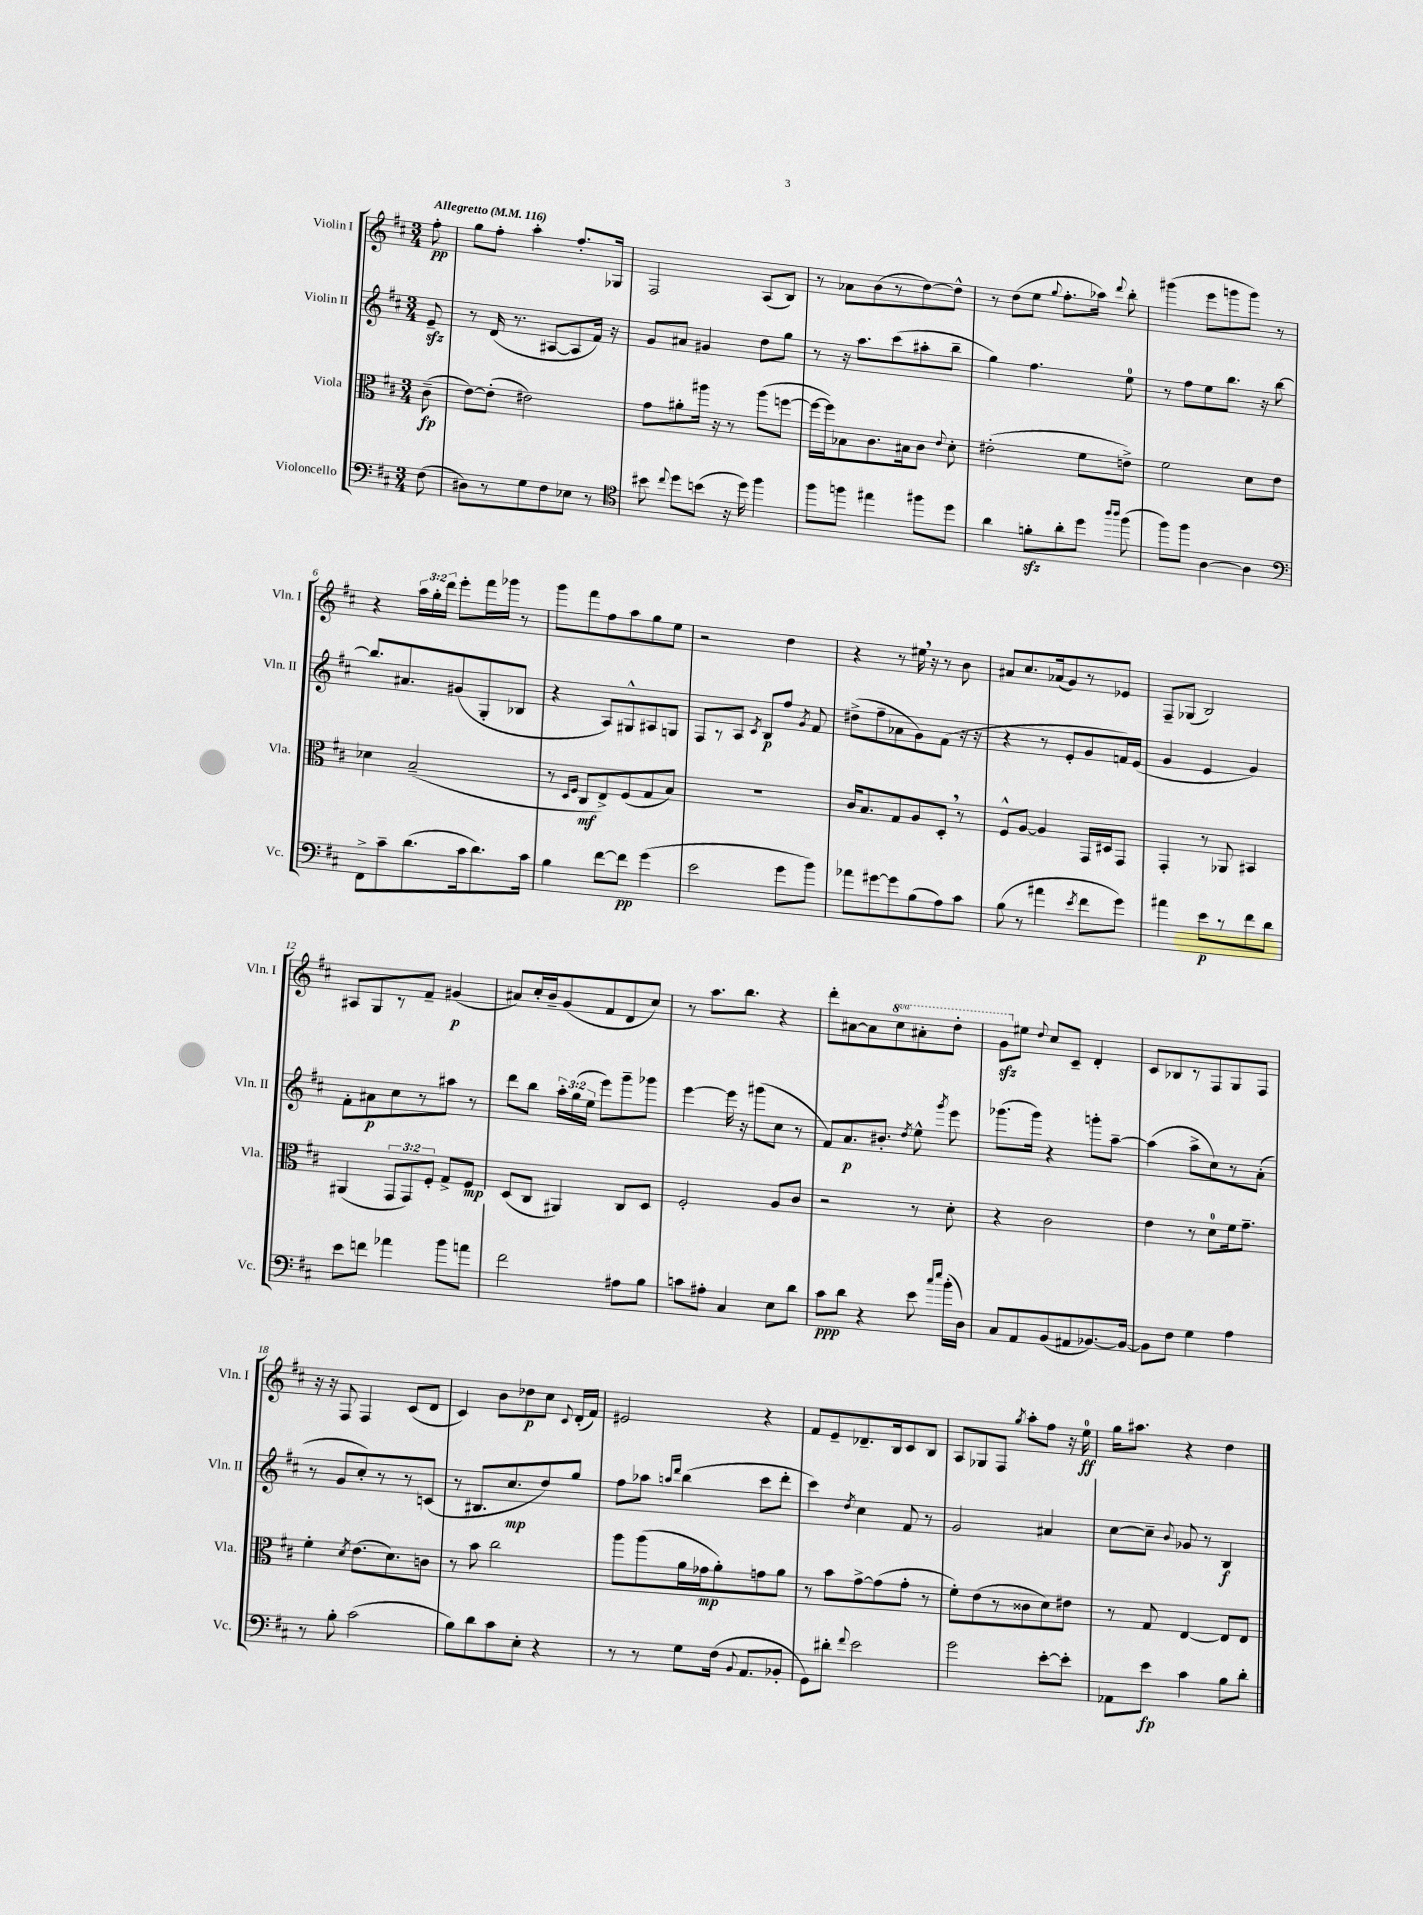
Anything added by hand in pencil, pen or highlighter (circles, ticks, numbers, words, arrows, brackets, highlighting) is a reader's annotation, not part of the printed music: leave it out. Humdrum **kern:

**kern	**kern	**kern	**kern
*staff4	*staff3	*staff2	*staff1
*clefF4	*clefC3	*clefG2	*clefG2
*k[f#c#]	*k[f#c#]	*k[f#c#]	*k[f#c#]
*M3/4	*M3/4	*M3/4	*M3/4
*MM116	*MM116	*MM116	*MM116
(8F#	(8c#~	8e~	8ff#'
=	=	=	=
8D#)	[8e)	8r	8gg
8r	(8e']	(16d	8ff#'
.	.	8.r	.
8G	2e#)	.	4aa'
8F#	.	[8A#	.
8E-	.	8A#]	8.ff#'
8r	.	16f#)	.
.	.	16r	16G-
=	=	=	=
*clefC4	*	*	*
8b#	8g	8g	2F#
8qqcc#	.	.	.
8dd	8a#'	8a#	.
(8b	16aa#	4g#	.
.	16r	.	.
16r	8r	.	.
16dd)	.	.	.
4ff#	(8aa#	8dd	(8A
.	[8ff	8gg	8B)
=	=	=	=
8ff#	16ff_	8r	8r
.	16ff])	.	.
8ff	8B-	16r	8a-
.	.	8.aa	.
4ee#	8.c#	.	(8b
.	.	(8ccc#	8r
.	16B#	.	.
8ff#	8c#	8aa#'	[8dd)
.	8qqe	.	.
8dd	8d'	8bb~	8dd^^]
=	=	=	=
4a	(2e#'	4gg)	8r
.	.	.	(8dd
8f'	.	4.ff#	8ee
.	.	.	8qqgg
8a'	.	.	8.ff#'
8dd	8f#	.	.
.	.	.	16aa-)
16qqaa	.	.	.
16qqaa	.	.	8qqddd
(8ff#	8e^)	8ee	8bb'
=	=	=	=
8ff#)	2f#	8r	(4ggg#
8ff#	.	8ff#	.
[4A	.	8ee	8eee
.	.	8.bb	8ggg
4A]	8d	.	8ggg)
.	.	16r	.
.	8e	[8bb	8r
=	=	=	=
*clefF4	*	*	*
8FF#^	4d-	8.bb]	4r
8c#~	.	.	.
.	.	8.a#	.
(8.d	(2B~	.	24aa
.	.	.	24gg'
.	.	.	24ddd
.	.	(8g#	8eee'
16c#	.	.	.
8.d)	.	8G'	16fff#
.	.	.	16ggg-
.	.	8B-	8r
16c#	.	.	.
=	=	=	=
4B	8r	4r	8ggg
.	16qqD	.	.
.	16qqF#	.	.
.	8C#	.	8fff#
[8f#	8E^)	8A)	8ff#
8f#]	(8F#	8G#^^	8aa
(4g	8G	8A#	8gg
.	8B)	8G	8ee
=	=	=	=
2e	2.r	8F#	2r
.	.	8r	.
.	.	8A	.
.	.	8qc#	.
.	.	8B	.
8g	.	8ff#	4dd
.	.	8qg	.
8b)	.	8f#	.
=	=	=	=
8a-	16c#	(8dd#^	4r
.	8.B	.	.
[8g#	.	8ff#~	.
8g#]	8G	8a-	8r
(8B	8A	8g)	16ee#
.	.	.	16r
8A)	8D'	(8f#	8r
8c#	8r	16r	8b
.	.	16r	.
=	=	=	=
(8B	8F#^^	4r	8a#
8r	[8A	.	8.cc#
4a#	4A]	8r	.
.	.	.	(16a-
.	.	8e'	8g)
8qe	.	.	.
8f#	16GG	8g	8r
.	16D#	.	.
8g)	8GG	16f)	8e-
.	.	(16e	.
=	=	=	=
4a#	4GG'	4g	8F#~
.	.	.	(8G-
8e	8r	4e	2B)
8r	8AA-	.	.
8f#	4BB#	4g)	.
8d	.	.	.
=	=	=	=
8e	(4AA#	8f#'	8A#
8f	.	8a#	8G
4a-	12GG	8cc#	8r
.	12GG)	.	.
.	.	8r	8f#~
.	12F#'	.	.
8b	8G^	8aa#	(4g#
8a	8F#	8r	.
=	=	=	=
2f#	(8D	8ddd	8a#)
.	8C#	8bb	16cc#'
.	.	.	16b~
.	4AA#)	24aa'	(8g
.	.	(24gg	.
.	.	24ee	.
.	.	8eee)	8f#
8A#	8C#	8ggg~	8d
8B	8D	8ggg-	8cc#)
=	=	=	=
8c	2F#'	[4eee	8r
8A#'	.	.	8.aa
4C#	.	16eee]	.
.	.	16r	8.bb
.	.	(8ggg#	.
8E	8A	8cc#	4r
8d	8c#	8r	.
=	=	=	=
8c#	2r	8f#)	8ddd'
8d	.	8.a	[8a#
4r	.	.	8a#]
.	.	8.b#'	.
.	.	.	8ccc#
.	.	8qdd	.
8e	8r	8ee^^	8aa#'
16qqcc#	.	.	.
16qqee	.	8qggg	.
(16b'	8d'	8eee	8ddd'
16D)	.	.	.
=	=	=	=
8C#	4r	(8.ggg-	8gg
8AA	.	.	8ee#
.	.	16ggg-)	.
.	.	.	8qqdd
(8BB	2c#	4r	8cc#
8AA#	.	.	8c#~
[8.BB-)	.	8ggg'	4d'
.	.	[8aa~	.
16BB-_	.	.	.
=	=	=	=
8BB-]	4e	(4aa]	8c#
8F#	.	.	8B-
4G	8r	8aa^	8r
.	8d	8cc#)	8F#
4A	16f#	8r	8G
.	8.g~	.	.
.	.	(8a'	8F#
=	=	=	=
8r	4f#'	8r	16r
.	.	.	16r
8B'	.	8g	8F#
.	8qd	.	.
(2c#	(8.e	8cc#')	4F#
.	.	8r	.
.	8.d)	.	.
.	.	8r	(8c#
.	8c	(8c	8d
=	=	=	=
8B)	8r	8r	4c#)
8d	8b	8.B#	.
8c#	2cc#	.	8b
.	.	8.cc#	.
8E'	.	.	8dd-
4r	.	8dd)	8cc#
.	.	.	8qqc#
.	.	8gg	(16d'
.	.	.	16f#)
=	=	=	=
8r	8aa	8ff#	2e#
8r	(8aa	8aa-	.
.	.	16qqaa	.
.	.	16qqddd	.
8G	16a	(4bb	.
.	16g-	.	.
(16F#	8a')	.	.
8qqBB	.	.	.
8.AA	.	.	.
.	8g	8ccc#	4r
8BB-'	8a	8ddd'	.
=	=	=	=
8GG)	8r	4ccc#)	8f#
8d#'	8b	.	8e~
8qqf#	.	8qdd	.
2e	[8g^	4cc#	8.d-~
.	(8g]	.	.
.	.	.	16B
.	8g'	8f#	8c#
.	8r	8r	8B
=	=	=	=
2g	8f#')	2g	8A
.	(8e	.	8G-
.	8r	.	8F#
.	.	.	8qgg
.	8c##	.	8aa'
[8e'	8d)	4a#	8ff#
8e']	8e#	.	16r
.	.	.	16ee
=	=	=	=
8AA-	8r	[8cc#	16gg
.	.	.	8.aa#
8e	8G	8cc#~]	.
.	.	8qqb	.
4c#	[4E	8g-	4r
.	.	8r	.
8B	8E]	4B	4dd
8d'	8E	.	.
==	==	==	==
*-	*-	*-	*-
